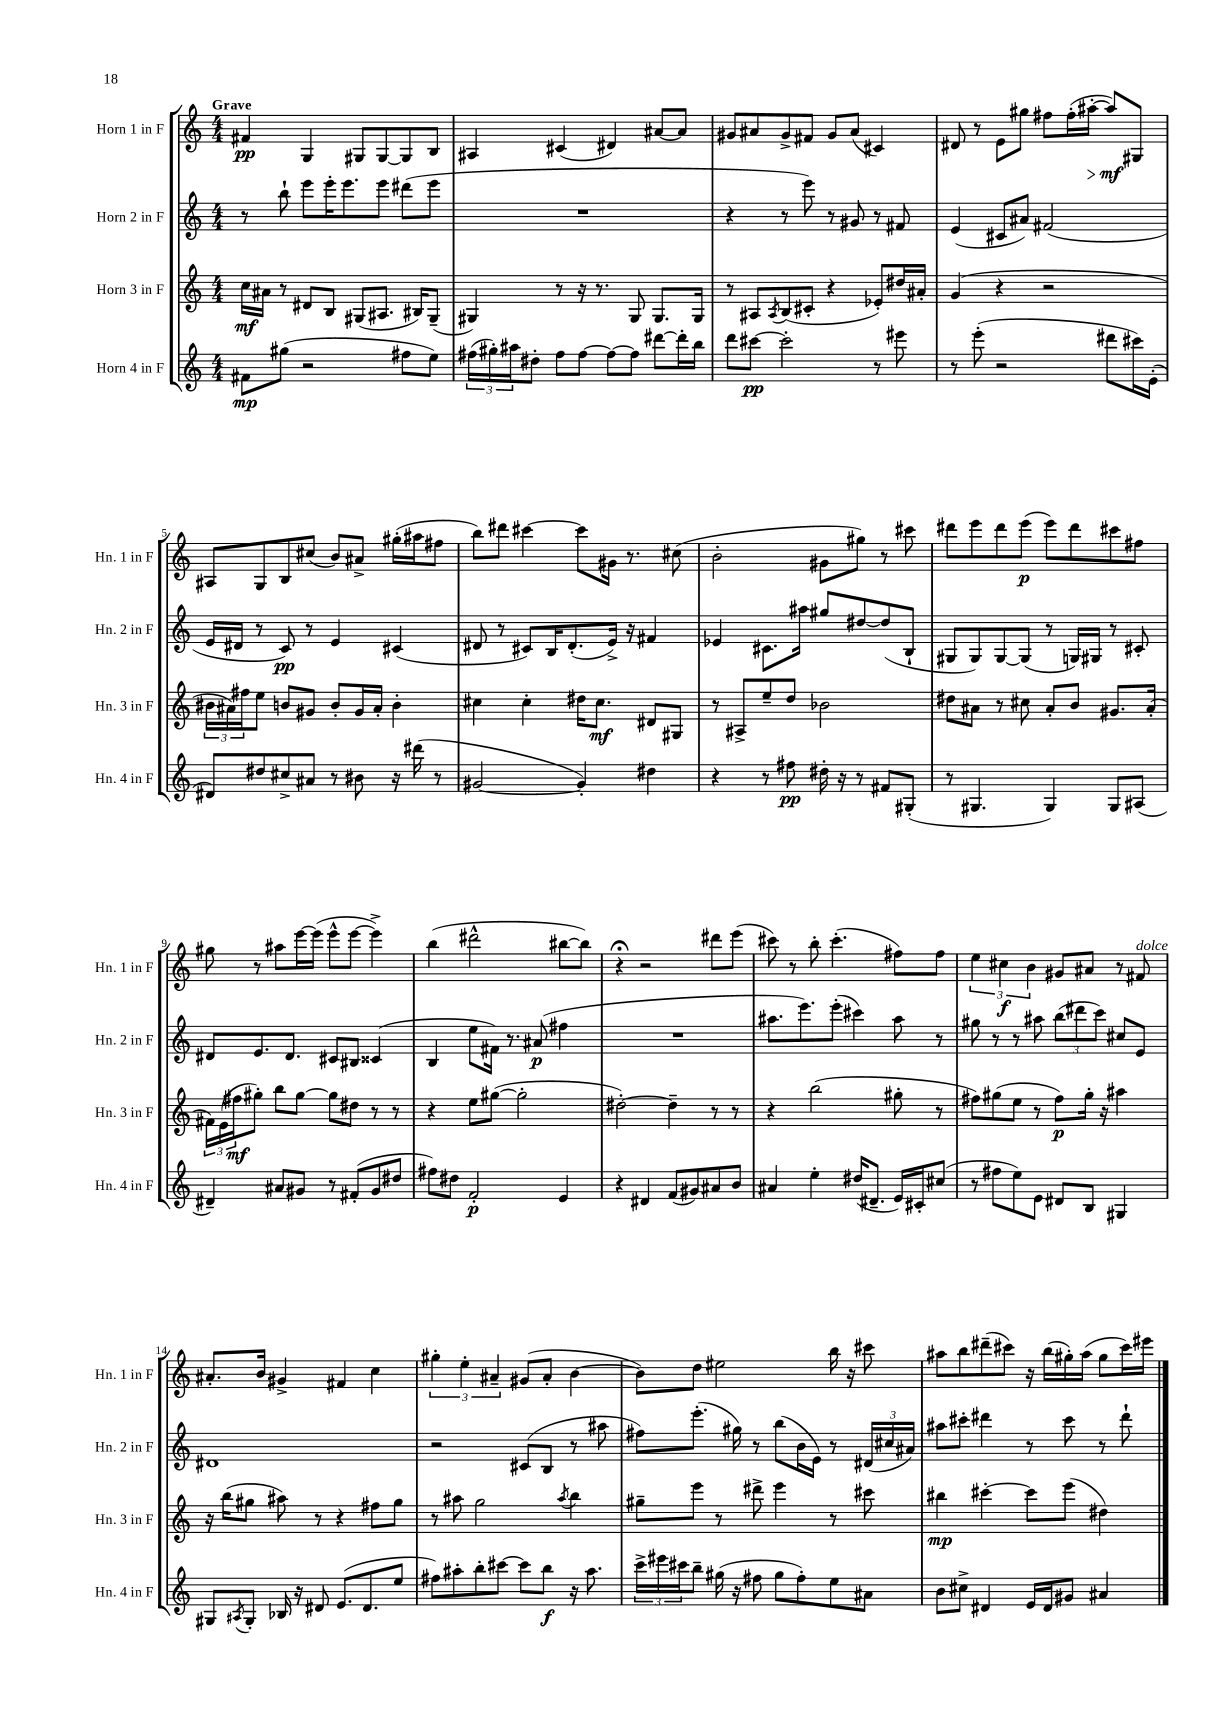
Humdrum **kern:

**kern	**kern	**kern	**kern
*staff4	*staff3	*staff2	*staff1
*clefG2	*clefG2	*clefG2	*clefG2
*k[]	*k[]	*k[]	*k[]
*M4/4	*M4/4	*M4/4	*M4/4
8f#\L	16cc\LL	8r	4f#/
.	16a#\JJ	.	.
(8gg#\J	8r	8bb`\	.
2r	8d#/L	8eee\L	4G/
.	8B/J	16eee'\K	.
.	.	8.eee\	.
.	(8G#/L	.	8G#/L
.	8.A#/J	8eee\J	[8G#/
8ff#\L	.	(8ddd#\L	8G#/]
.	16B#/LK)	.	.
8ee\J)	(8G#~/J	8eee\J	8B/J
=	=	=	=
(24ff#\LL	4G#/)	1r	4A#/
24gg#'\)	.	.	.
24aa#\J	.	.	.
8dd#'\J	.	.	.
8ff#\L	8r	.	(4c#/
[8ff#\J	16r	.	.
.	8.r	.	.
8ff#\_L	.	.	4d#/)
8ff#\]J	8G#/	.	.
[8ddd#\L	8.G#/L	.	[8a#/L
16ddd#'\]L	.	.	8a#/]J
16bb\JJ	16G#/Jk	.	.
=	=	=	=
8ddd\L	8r	4r	8g#/L
[8ccc#\J	8A#/L	.	8a#/
.	8qA#/	.	.
2ccc#'\]	(8B/	8r	8g#^/
.	8c#'/J	8eee\)	8f#/J
.	4r	8r	8g#/L
.	.	8g#/	(8a#/J
8r	8e-'/L)	8r	4c#/)
8eee#\	16dd#/L	8f#/	.
.	16a#'/JJ	.	.
=	=	=	=
8r	(4g/	(4e/	8d#/
(8eee'\	.	.	8r
2r	4r	8c#/L	8e\L
.	.	8a#/J)	8gg#\J
.	2r	(2f#/	8ff#\L
.	.	.	(16ff#'\L
.	.	.	[16aa#'\JJ
8ddd#\L	.	.	8aa#/]L)
16ccc#\L)	.	.	8G#/J
(16e'\JJ	.	.	.
=	=	=	=
8d#/L)	24b#\LL	16e/LL	8A#/L
.	24a#\)	.	.
.	.	16d#/JJ	.
.	24ff#\J	.	.
8dd#/	8ee\J	8r	8G/
8cc#^/	8b/L	8c/)	8B/
8a#/J	8g#/J	8r	(8cc#/J
8r	8b'/L	4e/	8b/L)
8b#\	16g#/L	.	8a#^/J
.	16a#'/JJ	.	.
16r	4b'\	(4c#/	(16gg#'\LL
(16ddd#\	.	.	16aa#\J
8r	.	.	8ff#\J
=	=	=	=
[2g#/	4cc#\	8d#/	8bb\L)
.	.	8r	8ddd#\J
.	4cc#'\	8c#/L)	[4ccc#\
.	.	16B/K	.
.	.	(8.d#'/	.
4g#'/])	16dd#\LK	.	8ccc#\]L
.	8.cc#\J	.	.
.	.	16e^/Jk)	16g#\Jk
.	.	16r	8.r
4dd#\	8d#/L	4f#/	.
.	8G#/J	.	(8cc#\
=	=	=	=
4r	8r	4e-/	2b'\
.	8A#^/L	.	.
8r	8ee~/	8.c#\L	.
8ff#\	8dd/J	.	.
.	.	16aa#\Jk	.
16dd#'\	2b-\	8gg#/L	8g#\L
16r	.	.	.
8r	.	[8dd#/	8gg#\J)
8f#/L	.	(8dd#/]	8r
(8G#'/J	.	8B`/J	8ccc#\
=	=	=	=
8r	8dd#\L	8G#/L	8ddd#\L
4.G#/	8a#\J	8G#/)	8eee\
.	8r	[8G#/	8ddd#\
.	8cc#\	(8G#/]J	(8eee\J
4G#/)	8a#'/L	8r	8eee\L)
.	8b/J	16G/LL)	8ddd#\
.	.	16G#/JJ	.
8G#/L	8.g#/L	8r	8ccc#\
(8A#/J	.	8c#'/	8ff#\J
.	(16a#'/Jk	.	.
=	=	=	=
4d#~/)	24f#\LL)	8d#/L	8gg#\
.	(24e\	.	.
.	24ff#\J	.	.
.	8gg#'\J)	8.e/	8r
8a#/L	8bb\L	.	8aa#\L
.	.	8.d#/J	.
8g#/J	[8gg#\J	.	[16eee\L
.	.	.	(16eee\]JJ
8r	8gg#\]L	8c#/L	8eee^^\L
(8f#'/L	8dd#\J	8B#/J	[8eee\J
8g#/	8r	(4c##/	4eee^\])
8dd#/J	8r	.	.
=	=	=	=
8ff#\L)	4r	4B/	(4bb\
8dd#\J	.	.	.
2f'/	8ee\L	8ee\L	2ddd#^^\
.	([8gg#\J	16f#\Jk)	.
.	.	8.r	.
.	2gg#'\]	.	.
.	.	(8a#/	.
4e/	.	4ff#\	[8bb#\L
.	.	.	8bb#\]J)
=	=	=	=
4r	[2dd#'\)	1r	4r;
4d#/	.	.	2r
(8f/L	4dd#~\]	.	.
8g#/)	.	.	.
8a#/	8r	.	8ddd#\L
8b/J	8r	.	(8eee\J
=	=	=	=
4a#/	4r	8.aa#\L	8ccc#\)
.	.	.	8r
.	.	8.eee\)	.
4ee'\	(2bb\	.	8bb'\
.	.	(8eee'\J	(4.ccc#'\
(16dd#/LK	.	4ccc#\)	.
8.d#~/J	.	.	.
16e/LL)	8gg#'\	8aa#\	8ff#\L)
16c#'/J	.	.	.
(8cc#/J	8r	8r	8ff#\J
=	=	=	=
8r	8ff#\L)	8gg#\	6ee\
8ff#\L	(8gg#\	8r	.
.	.	.	6cc#\
8ee\)	8ee\J	8r	.
.	.	.	6b\
8e\J	8r	8aa#\	.
8d#/L	8ff#\L)	(12bb\L	8g#/L
.	.	12ddd#\	.
8B/J	16gg#'\Jk	.	8a#/J
.	.	12ccc\J)	.
.	16r	.	.
4G#/	4aa#\	8cc#/L	8r
.	.	8e/J	8f#/
=	=	=	=
8G#/L	16r	1d#	8.a#'/L
.	(16bb\LK	.	.
8qA#/	.	.	.
8G#'/J	8gg#\J	.	.
.	.	.	16b/Jk
16B-/	8aa#\)	.	4g#^/
16r	.	.	.
8d#/	8r	.	.
(8.e/L	4r	.	4f#/
8.d#/	.	.	.
.	8ff#\L	.	4cc\
8ee/J	8gg#\J	.	.
=	=	=	=
8ff#\L)	8r	2r	6gg#'\
8aa#'\	8aa#\	.	.
.	.	.	6ee'\
8bb'\	2gg\	.	.
.	.	.	6a#~/
[8ccc#\J	.	.	.
8ccc#\]L	.	(8c#/L	(8g#/L
8bb\J	.	8B/J	8a#'/J
.	8qaa#/	.	.
16r	4bb\	8r	[4b\
8.aa#\	.	.	.
.	.	8aa#\	.
=	=	=	=
24ccc^\LL	8gg#~\L	8ff#\L)	8b\]L)
24eee#\	.	.	.
24ccc#\J	.	.	.
8bb~\J	8eee\J	(8.eee'\J	8dd\J
(16gg#\	8r	.	2ee#\
16r	.	16gg#\)	.
8ff#\	8ddd#^\	8r	.
8gg#\L	4eee\	(8bb\L	.
8ff#'\)	.	16b\L	.
.	.	16e\JJ)	.
8ee\	8r	8r	16bb\
.	.	.	16r
8a#\J	8ccc#\	(24d#/LL	8ccc#\
.	.	24cc#/	.
.	.	24a#/JJ)	.
=	=	=	=
8b\L	4bb#\	8aa#\L	8aa#\L
8cc#^\J	.	8ccc#'\J	8bb\
4d#/	[4ccc#'\	4ddd#\	(8ddd#~\
.	.	.	8ccc#\J)
16e/LL	8ccc#\]L	8r	16r
16d#/J	.	.	(16bb\LL
8g#/J	(8eee\J	8ccc#\	16gg#'\)
.	.	.	(16aa#\JJ
4a#/	4dd#\)	8r	8gg#\L
.	.	8ddd#`\	16ccc#\L)
.	.	.	16eee#\JJ
==	==	==	==
*-	*-	*-	*-
